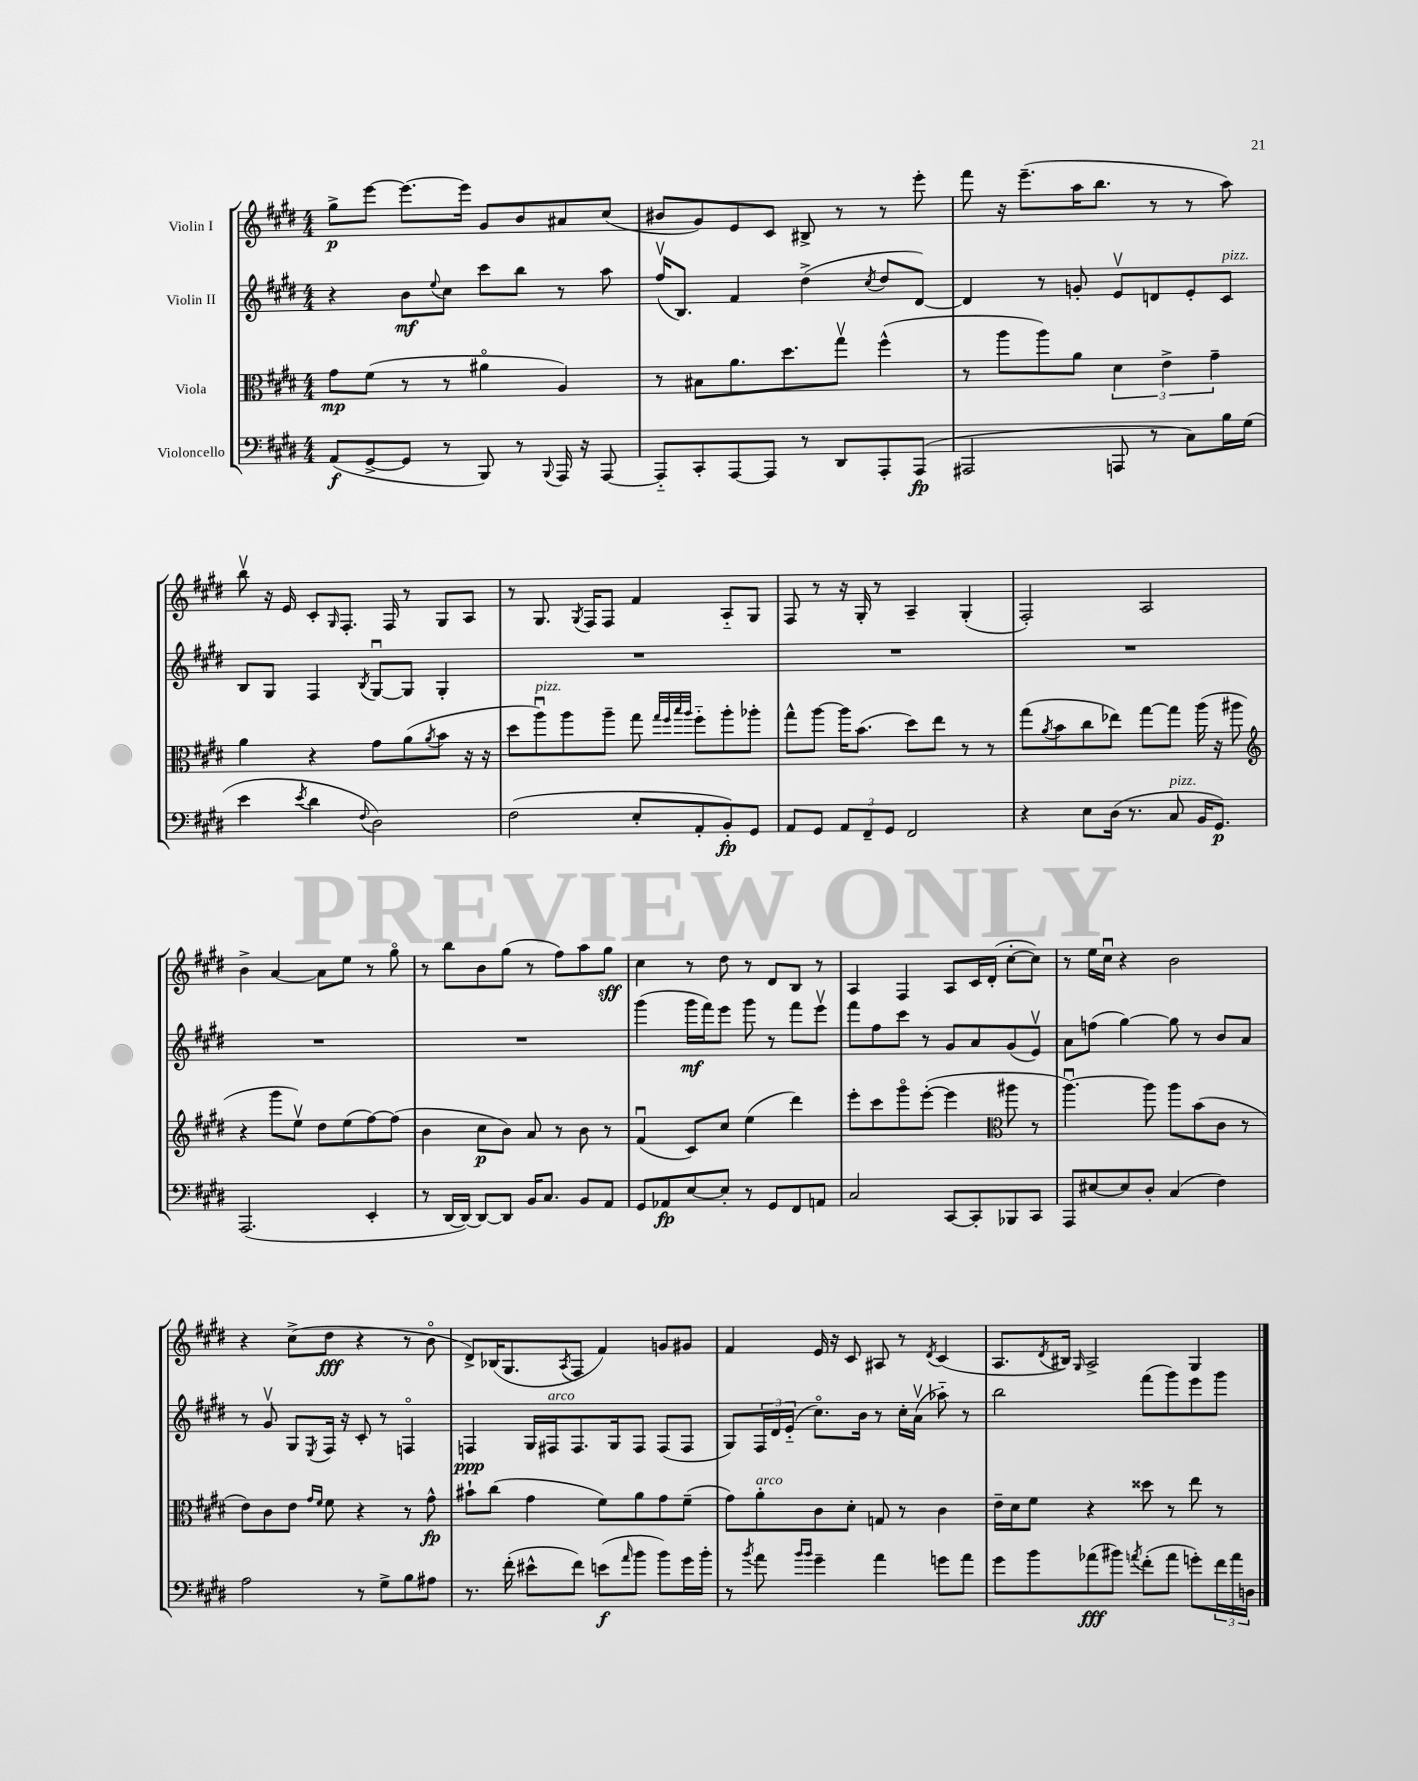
<<
\new StaffGroup <<
\new Staff = "s0" \with { instrumentName = "Violin I" } {
    \clef treble \key e \major \numericTimeSignature \time 4/4
    gis''8->\p e'''8~ e'''8.~ e'''16 gis'8 b'8 ais'8 cis''8( |
    bis'8 gis'8) e'8 cis'8 bis8-> r8 r8 e'''8-. |
    fis'''8 r16 e'''8.--( a''16 b''8. r8 r8 a''8) |
    b''8\upbow r16 e'16 cis'8-. \grace { gis16 } fis8.-. fis16 r8 gis8 a8 |
    r8 gis8. \acciaccatura { gis8 } fis16 fis8 fis'4 a8-_ gis8 |
    fis8 r8 r16 gis16-. r8 a4-- gis4-.( |
    fis2-.) a2 |
    b'4-> a'4~ a'8 e''8 r8 gis''8\flageolet |
    r8 b''8 b'8 gis''8( r8 fis''8) a''8 gis''8\sff |
    cis''4 r8 dis''8 r8 dis'8 b8 r8 |
    a4 fis4 a8 cis'16 dis'16-.( cis''8~-. cis''8) |
    r8 e''16 cis''16\downbow r4 b'2 |
    r4 cis''8->( dis''8\fff r4 r8 b'8\flageolet |
    dis'8->) bes16( gis8. \acciaccatura { a8 } fis8 fis'4) g'8 gis'8 |
    fis'4 e'16 r16 cis'8 ais8 r8 \acciaccatura { dis'8 } cis'4( |
    a8. \acciaccatura { dis'8 } bis16) \grace { gis16 } a2-> gis4 \bar "|." |
}
\new Staff = "s1" \with { instrumentName = "Violin II" } {
    \clef treble \key e \major \numericTimeSignature \time 4/4
    r4 b'8\mf \appoggiatura { e''8 } cis''8 cis'''8 b''8 r8 a''8 |
    fis''16\upbow( b8.) fis'4 dis''4->( \acciaccatura { cis''8 } dis''8 dis'8~) |
    dis'4 r8 g'8-. e'8\upbow d'8 e'8-. cis'8^\markup { \italic "pizz." } |
    b8 gis8 fis4 \acciaccatura { b8 } gis8~\downbow gis8 gis4-. |
    R1 |
    R1 |
    R1 |
    R1 |
    R1 |
    gis'''4( gis'''16\mf fis'''16) e'''8 gis'''8 r8 fis'''8 e'''8\upbow |
    fis'''8 fis''8 cis'''8 r8 gis'8 a'8 gis'8( e'8\upbow) |
    a'8 f''8( gis''4~) gis''8 r8 b'8 a'8 |
    r8 gis'8\upbow gis8 \acciaccatura { e8 } fis16 r16 cis'8-. r8 f4\flageolet |
    f4\ppp gis16 fis16^\markup { \italic "arco" } fis8. gis16 fis8 fis8( fis8 |
    gis8) \tuplet 3/2 { fis16 dis'16 e'16-_( } cis''8.\flageolet) b'16 r8 cis''16-. a'16\upbow( aes''8-_) r8 |
    b''2 fis'''8( gis'''8) e'''8 gis'''8 \bar "|." |
}
\new Staff = "s2" \with { instrumentName = "Viola" } {
    \clef alto \key e \major \numericTimeSignature \time 4/4
    gis'8\mp fis'8( r8 r8 ais'4\flageolet a4) |
    r8 bis8 a'8. dis''8. gis''8\upbow fis''4-^( |
    r8 a''8 a''8) a'8 \tuplet 3/2 { dis'4 e'4-> gis'4-- } |
    a'4 r4 gis'8 a'8( \acciaccatura { a'8 } b'8 r16 r16 |
    dis''8 a''8\downbow^\markup { \italic "pizz." }) a''8 a''8-- gis''8 \grace { gis''32 fis''32 b''32 a''32 } fis''8-_ a''8-. aes''8-. |
    gis''8-^ a''8~ a''16 b'8.( dis''8) e''8 r8 r8 |
    gis''8( \acciaccatura { a'8 } b'8 cis''8 ees''8) gis''8~ gis''8 a''16( r16 ais''8 |
    \clef treble r4 gis'''8 e''8\upbow) dis''8 e''8( fis''8~) fis''8( |
    b'4 cis''8\p b'8) a'8 r8 b'8 r8 |
    fis'4\downbow( cis'8) cis''8 e''4( dis'''4) |
    e'''8-. cis'''8 gis'''8\flageolet e'''8~-.( e'''4 \clef alto ais''8 r8 |
    a''4.~\downbow) a''8 a''8 b'8( cis'8 r8 |
    e'8) cis'8 e'8 \grace { gis'16 fis'16 } fis'8 r4 r8 gis'8-^\fp |
    bis'8-! cis''8( gis'4 fis'8) a'8 gis'8 fis'8--( |
    gis'8) a'8-.^\markup { \italic "arco" } cis'8 dis'8-. g8 r8 cis'4 |
    e'16-- dis'16 fis'8 r4 disis''8 r8 e''8 r8 \bar "|." |
}
\new Staff = "s3" \with { instrumentName = "Violoncello" } {
    \clef bass \key e \major \numericTimeSignature \time 4/4
    a,8\f( gis,8~-> gis,8 r8 b,,8) r8 \appoggiatura { b,,8 } a,,16 r16 a,,8~ |
    a,,8-_ cis,8-. a,,8~ a,,8 r8 dis,8 a,,8-. a,,8\fp( |
    ais,,2 a,,8 r8 cis8) b16 gis16( |
    e'4 \acciaccatura { e'8 } dis'4 \appoggiatura { fis8 } dis2) |
    fis2( e8-. a,8-. b,8-.\fp) gis,8 |
    a,8 gis,8 \tuplet 3/2 { a,8 fis,8-- gis,8 } fis,2 |
    r4 e8 dis16( r8. cis8^\markup { \italic "pizz." } b,16 gis,8.\p) |
    a,,2.( e,4-. |
    r8 dis,16~ dis,16~) dis,8~ dis,8 b,16 cis8. b,8 a,8 |
    gis,8 aes,8\fp e8~ e8-. r8 gis,8 fis,8 a,8 |
    cis2 cis,8~ cis,8-. bes,,8 cis,8 |
    a,,8 eis8~ eis8 dis8-. cis4( fis4) |
    a2 r8 gis8-> b8 ais8 |
    r8. fis'16-.( eis'8-^ fis'8) e'8\f( \grace { a'16 } b'8 b'8) gis'16 b'16-. |
    r8 \acciaccatura { b'8 } a'8 \grace { b'16 b'16 } gis'4-- a'4 g'8 a'8 |
    gis'8 b'8 aes'8\fff( bis'8) \acciaccatura { a'8 } fis'8-.( a'8 g'8-.) \tuplet 3/2 { fis'16 a'16 d16 } \bar "|." |
}
>>
>>
\layout { \context { \Score \remove "Bar_number_engraver" } }
